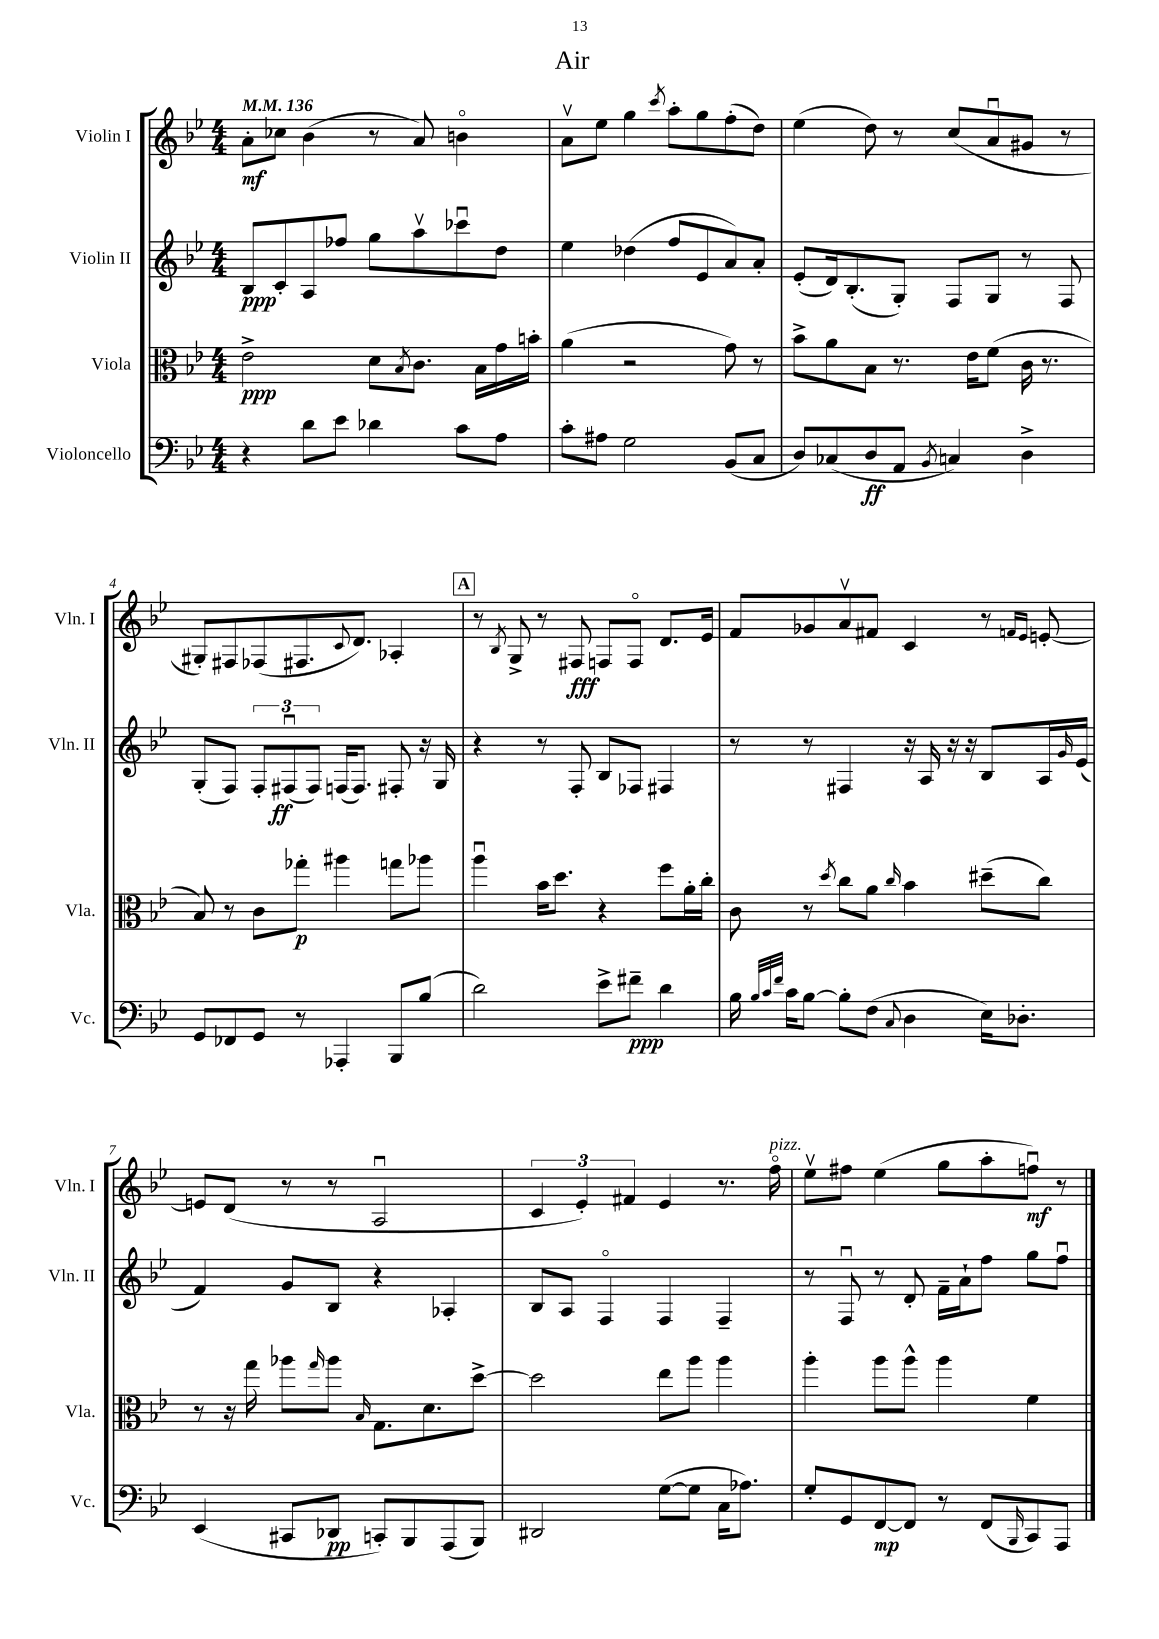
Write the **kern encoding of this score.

**kern	**dynam	**kern	**dynam	**kern	**dynam	**kern	**dynam
*part4	*part4	*part3	*part3	*part2	*part2	*part1	*part1
*staff4	*staff4	*staff3	*staff3	*staff2	*staff2	*staff1	*staff1
*I"Violoncello	*	*I"Viola	*	*I"Violin II	*	*I"Violin I	*
*I'Vc.	*	*I'Vla.	*	*I'Vln. II	*	*I'Vln. I	*
*clefF4	*	*clefC3	*	*clefG2	*	*clefG2	*
*k[b-e-]	*	*k[b-e-]	*	*k[b-e-]	*	*k[b-e-]	*
*M4/4	*	*M4/4	*	*M4/4	*	*M4/4	*
*MM136	*	*MM136	*	*MM136	*	*MM136	*
=1	=1	=1	=1	=1	=1	=1	=1
4r	.	2e-^\	ppp	8B-/L	ppp	8a'\L	mf
.	.	.	.	8c'/	.	8cc-X\J	.
8d\L	.	.	.	8A/	.	(4b-\	.
8e-\J	.	.	.	8ff-X/J	.	.	.
4d-X\	.	8d\L	.	8gg\L	.	8r	.
.	.	8qB-/	.	.	.	.	.
.	.	8.c\J	.	8aav\	.	8a/)	.
8c\L	.	.	.	8ccc-Xu\	.	4bn\	.
.	.	16B-\LL	.	.	.	.	.
8A\J	.	16g\	.	8dd\J	.	.	.
.	.	16bn'\JJ	.	.	.	.	.
=2	=2	=2	=2	=2	=2	=2	=2
8c'\L	.	(4a\	.	4ee-\	.	8av\L	.
8A#X\J	.	.	.	.	.	8ee-\J	.
2G\	.	2r	.	(4dd-X\	.	4gg\	.
.	.	.	.	.	.	8qccc/	.
.	.	.	.	8ff/L	.	8aa'\L	.
.	.	.	.	8e-/	.	8gg\	.
(8BB-/L	.	8g\)	.	8a/)	.	(8ff'\	.
8C/J	.	8r	.	8a'/J	.	8dd\J)	.
=3	=3	=3	=3	=3	=3	=3	=3
8D/L)	.	8b-^\L	.	(8e-'/L	.	(4ee-\	.
(8C-X/	.	8a\	.	16d/k)	.	.	.
.	.	.	.	(8.B-'/	.	.	.
8D/	ff	8B-\J	.	.	.	8dd\)	.
8AA/J	.	8.r	.	8G'/J)	.	8r	.
8qBB-/	.	.	.	.	.	.	.
4Cn/)	.	.	.	8F/L	.	(8cc/L	.
.	.	16e-\KL	.	.	.	.	.
.	.	(8f\J	.	8G/J	.	8au/	.
4D^\	.	16c\	.	8r	.	8g#X/J	.
.	.	8.r	.	.	.	.	.
.	.	.	.	8F/	.	8r	.
!!LO:LB:g=z
=4	=4	=4	=4	=4	=4	=4	=4
8GG/L	.	8B-/)	.	(8G'/L	.	8G#X'/L)	.
8FF-X/	.	8r	.	8F/J)	.	8F#X/	.
8GG/J	.	8c\L	.	12F'/L	.	(8F-X/	.
.	.	.	.	(12F#Xu/	ff	.	.
8r	.	8gg-X'\J	p	.	.	8.F#X/	.
.	.	.	.	12F#/J)	.	.	.
4AAA-X'/	.	4aa#X\	.	(16Fn/KL	.	.	.
.	.	.	.	.	.	8qqc/	.
.	.	.	.	8.F/J)	.	8.d/J)	.
8BBB-/L	.	8ggn\L	.	8F#X'/	.	4A-X'/	.
(8B-/J	.	8aa-X\J	.	16r	.	.	.
.	.	.	.	16G/	.	.	.
!!LO:REH:place=s1:t=A
=5	=5	=5	=5	=5	=5	=5	=5
2d\)	.	4aau\	.	4r	.	8r	.
.	.	.	.	.	.	8qB-/	.
.	.	.	.	.	.	8G^/	.
.	.	16b-\KL	.	8r	.	8r	.
.	.	8.dd\J	.	.	.	.	.
.	.	.	.	8F'/	.	8F#X/	fff
8e-^\L	.	4r	.	8B-/L	.	8Fn/L	.
8f#X~\J	ppp	.	.	8F-X/J	.	8F/J	.
4d\	.	8ff\L	.	4F#X/	.	8.d/L	.
.	.	16a'\L	.	.	.	.	.
.	.	16cc'\JJ	.	.	.	16e-/Jk	.
=6	=6	=6	=6	=6	=6	=6	=6
16B-\	.	8c\	.	8r	.	8f/L	.
32qqB-/LLL	.	.	.	.	.	.	.
32qqc/	.	.	.	.	.	.	.
32qqf/JJJ	.	.	.	.	.	.	.
16c\KL	.	.	.	.	.	.	.
[8B-\J	.	8r	.	8r	.	8g-X/	.
.	.	8qdd/	.	.	.	.	.
8B-'\L]	.	8cc\L	.	4F#X/	.	8av/	.
(8F\J	.	8a\J	.	.	.	8f#X/J	.
8qqC/	.	16qqcc/	.	.	.	.	.
4D\	.	4b-\	.	16r	.	4c/	.
.	.	.	.	16A/	.	.	.
.	.	.	.	16r	.	.	.
.	.	.	.	16r	.	.	.
16E-\KL)	.	(8dd#X~\L	.	8B-/L	.	8r	.
8.D-X'\J	.	.	.	.	.	.	.
.	.	.	.	.	.	16qqfn/LL	.
.	.	.	.	.	.	16qqe-/JJ	.
.	.	8cc\J)	.	16A/L	.	[8en'/	.
.	.	.	.	16qqg/	.	.	.
.	.	.	.	(16e-/JJ	.	.	.
!!LO:LB:g=z
=7	=7	=7	=7	=7	=7	=7	=7
(4EE-/	.	8r	.	4f/)	.	8en/L]	.
.	.	16r	.	.	.	(8d/J	.
.	.	16gg\	.	.	.	.	.
8CC#X/L	.	8aa-X\L	.	8g/L	.	8r	.
.	.	16qqgg/	.	.	.	.	.
8DD-X/J	pp	8aa-\J	.	8B-/J	.	8r	.
.	.	16qqB-/	.	.	.	.	.
8CCn'/L)	.	8.G\L	.	4r	.	2Au/	.
8BBB-/	.	.	.	.	.	.	.
.	.	8.d\	.	.	.	.	.
(8AAA/	.	.	.	4A-X'/	.	.	.
8BBB-/J)	.	[8dd^\J	.	.	.	.	.
=8	=8	=8	=8	=8	=8	=8	=8
2DD#X/	.	2dd\]	.	8B-/L	.	6c/	.
.	.	.	.	8A/J	.	.	.
.	.	.	.	.	.	6e-'/)	.
.	.	.	.	4F/	.	.	.
.	.	.	.	.	.	6f#X/	.
([8G\L	.	8ee-\L	.	4F/	.	4e-/	.
8G\J]	.	8aa\J	.	.	.	.	.
16C\KL	.	4aa\	.	4F~/	.	8.r	.
8.A-X\J)	.	.	.	.	.	.	.
!	!	!	!	!	!	!LO:TX:a:i:t=pizz.	!
.	.	.	.	.	.	16ff\	.
=9	=9	=9	=9	=9	=9	=9	=9
8G'/L	.	4aa'\	.	8r	.	8ee-v\L	.
8GG/	.	.	.	8Fu/	.	8ff#X\J	.
[8FF/	mp	8aa\L	.	8r	.	(4ee-\	.
8FF/J]	.	8aa^^\J	.	8d'/	.	.	.
8r	.	4aa\	.	16f~\LL	.	8gg\L	.
.	.	.	.	16a`\J	.	.	.
(8FF/L	.	.	.	8ff\J	.	8aa'\	.
16qqBBB-/	.	.	.	.	.	.	.
8CC/)	.	4f\	.	8gg\L	.	8ffnu\J)	mf
8AAA/J	.	.	.	8ffu\J	.	8r	.
==	==	==	==	==	==	==	==
*-	*-	*-	*-	*-	*-	*-	*-
